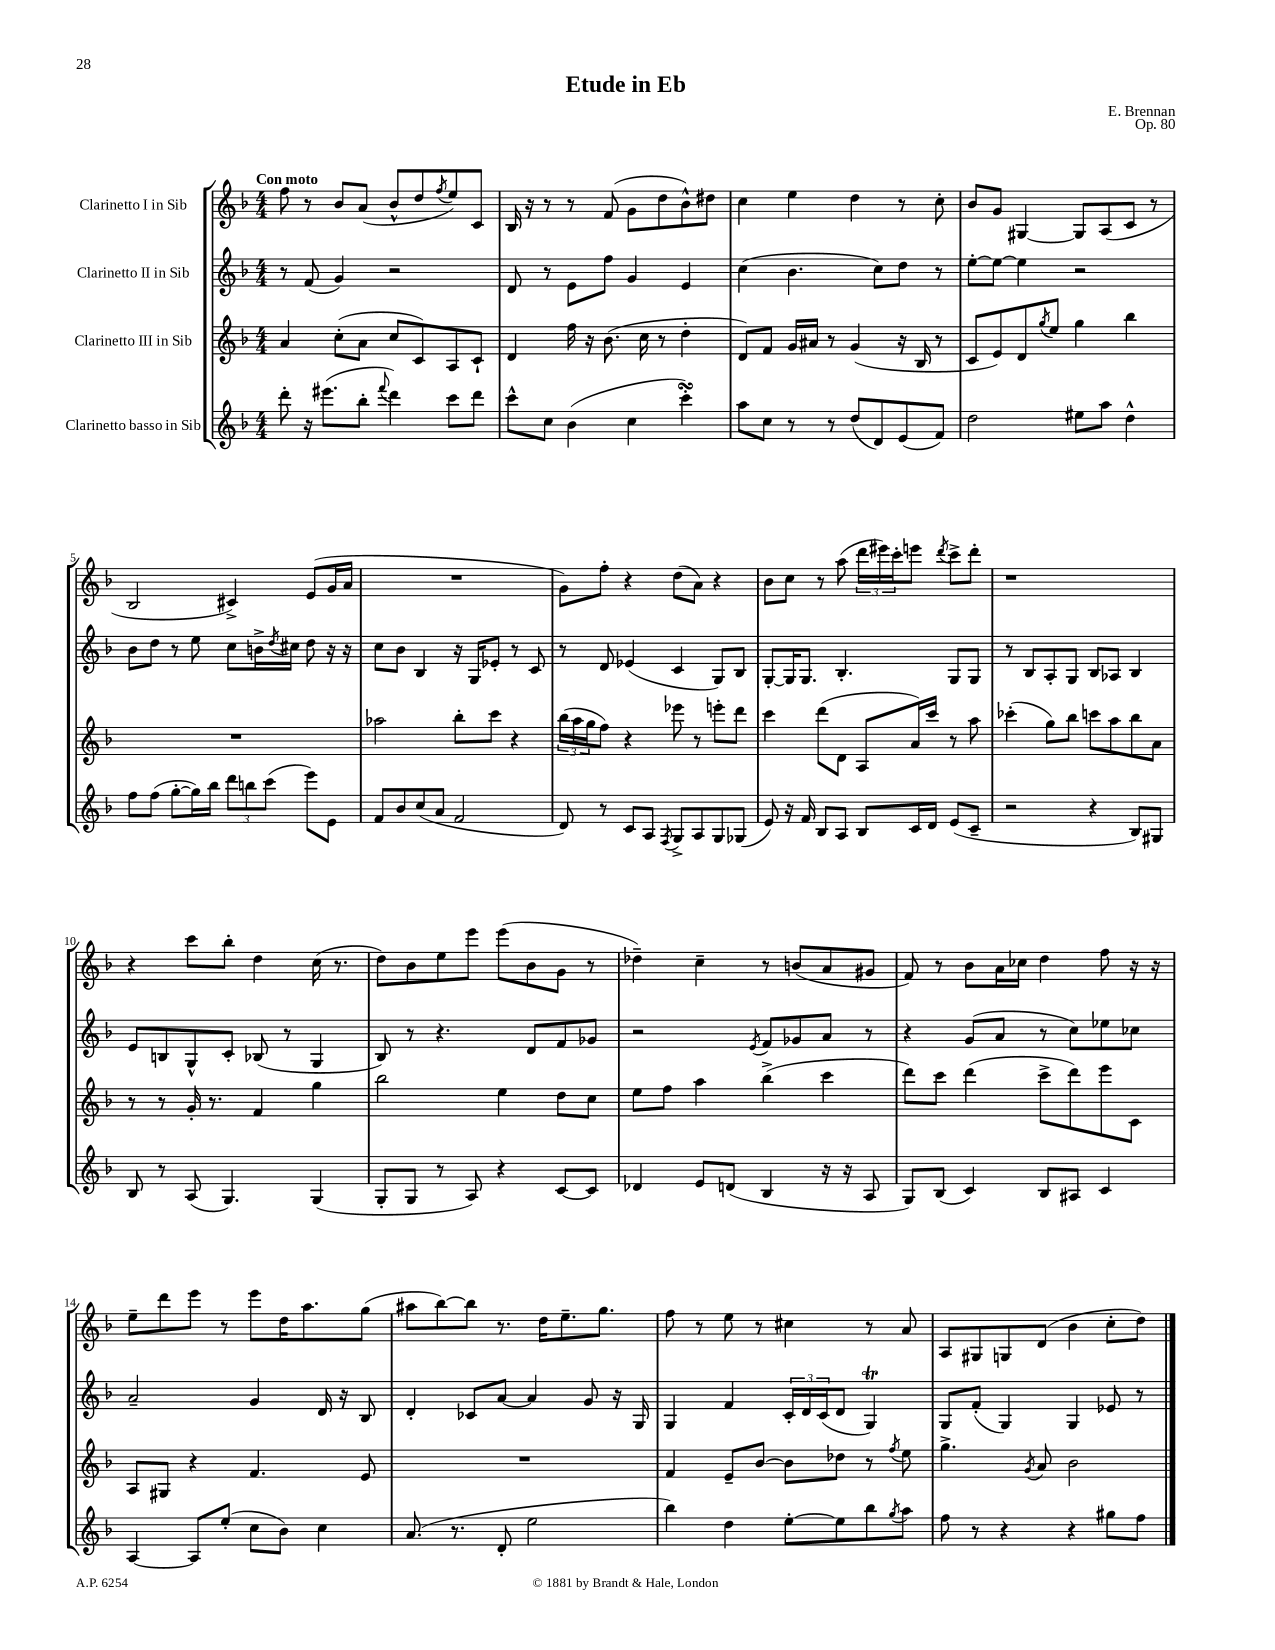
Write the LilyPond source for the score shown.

\header { title = "Etude in Eb" composer = "E. Brennan" opus = "Op. 80" }
<<
\new StaffGroup <<
\new Staff = "s0" \with { instrumentName = "Clarinetto I in Sib" } {
    \clef treble \key f \major \numericTimeSignature \time 4/4 \tempo "Con moto"
    f''8 r8 bes'8 a'8( bes'8-^ d''8 \acciaccatura { f''8 } e''8) c'8 |
    bes16 r16 r8 r8 f'8( g'8 d''8 bes'8-^) dis''8 |
    c''4 e''4 d''4 r8 c''8-. |
    bes'8 g'8 gis4~ gis8 a8( c'8 r8 |
    bes2 cis'4->) e'8( g'16 a'16 |
    R1 |
    g'8) f''8-. r4 d''8( a'8) r4 |
    bes'8 c''8 r8 a''8( \tuplet 3/2 { d'''16 eis'''16) c'''16-. } e'''8 \acciaccatura { d'''8 } c'''8-> d'''8-. |
    r1 |
    r4 c'''8 bes''8-. d''4 c''16( r8. |
    d''8) bes'8 e''8 e'''8 e'''8( bes'8 g'8 r8 |
    des''4--) c''4-- r8 b'8( a'8 gis'8 |
    f'8) r8 bes'8 a'16 ces''16 d''4 f''8 r16 r16 |
    e''8-- d'''8 e'''8 r8 e'''8 d''16 a''8. g''8( |
    ais''8 bes''8~) bes''8 r8. d''16 e''8.-- g''8. |
    f''8 r8 e''8 r8 cis''4 r8 a'8 |
    a8 gis8 g8 d'8( bes'4 c''8-. d''8) \bar "|." |
}
\new Staff = "s1" \with { instrumentName = "Clarinetto II in Sib" } {
    \clef treble \key f \major \numericTimeSignature \time 4/4
    r8 f'8( g'4) r2 |
    d'8 r8 e'8 f''8 g'4 e'4 |
    c''4( bes'4. c''8) d''8 r8 |
    e''8~-. e''8~ e''4 r2 |
    bes'8 d''8 r8 e''8 c''8 b'16-> \acciaccatura { d''8 } cis''16 d''8 r16 r16 |
    c''8 bes'8 bes4 r16 g16 ees'8-. r8 c'8 |
    r8 d'8 ees'4( c'4 g8) bes8 |
    g8~-. g16 g8. bes4.-. g8 g8 |
    r8 bes8 a8-. g8 bes8 aes8 bes4 |
    e'8 b8 g8-^ c'8-. bes8( r8 g4 |
    bes8) r8 r4. d'8 f'8 ges'8 |
    r2 \acciaccatura { e'8 } f'8 ges'8 a'8 r8 |
    r4 g'8( a'8 r8 c''8) ees''8 ces''8 |
    a'2-- g'4 d'16 r16 bes8 |
    d'4-. ces'8 a'8~ a'4 g'8 r16 g16 |
    g4 f'4 \tuplet 3/2 { c'16-. d'16 c'16( } d'8 g4\trill) |
    g8 f'8-.( g4) g4 ees'8 r8 \bar "|." |
}
\new Staff = "s2" \with { instrumentName = "Clarinetto III in Sib" } {
    \clef treble \key f \major \numericTimeSignature \time 4/4
    a'4 c''8-.( a'8 c''8 c'8) a8 c'8-! |
    d'4 f''16 r16 bes'8.( c''16 r8 d''4-. |
    d'8) f'8 g'16 ais'16 r8 g'4( r16 bes16 r8 |
    c'8 e'8) d'8 \acciaccatura { g''8 } e''8 g''4 bes''4 |
    R1 |
    aes''2 bes''8-. c'''8 r4 |
    \tuplet 3/2 { bes''16( a''16 g''16 } f''8) r4 ees'''8 r8 e'''8-. d'''8 |
    c'''4 d'''8( d'8 a8 a'16) c'''16 r8 a''8 |
    ces'''4-.( g''8) bes''8 c'''8 a''8 bes''8 a'8 |
    r8 r8 g'16-. r8. f'4 g''4 |
    bes''2 e''4 d''8 c''8 |
    e''8 f''8 a''4 bes''4->( c'''4 |
    d'''8) c'''8 d'''4( c'''8-> d'''8) e'''8 c'8 |
    a8 gis8 r4 f'4. e'8 |
    R1 |
    f'4 e'8-- bes'8~ bes'8 des''8 r8 \acciaccatura { f''8 } e''8 |
    g''4.-> \acciaccatura { g'8 } a'8 bes'2 \bar "|." |
}
\new Staff = "s3" \with { instrumentName = "Clarinetto basso in Sib" } {
    \clef treble \key f \major \numericTimeSignature \time 4/4
    d'''8-. r16 eis'''8.( bes''8-. \appoggiatura { f'''8 } d'''4) c'''8 d'''8 |
    c'''8-^ c''8 bes'4( c''4 c'''4-.\turn) |
    a''8 c''8 r8 r8 d''8( d'8) e'8( f'8) |
    d''2 eis''8 a''8 d''4-^ |
    f''8 f''8( g''8~-. g''16) bes''16 \tuplet 3/2 { d'''8 b''8 c'''8( } e'''8) e'8 |
    f'8 bes'8 c''8( a'8 f'2 |
    d'8) r8 c'8 a8 \acciaccatura { f8 } g8-> a8 g8 ges8( |
    e'8) r16 f'16 bes8 a8 bes8 c'16 d'16 e'8( c'8-- |
    r2 r4 bes8) gis8 |
    bes8 r8 a8( g4.) g4( |
    g8-. g8 r8 a8) r4 c'8~ c'8 |
    des'4 e'8 d'8( bes4 r16 r16 a8 |
    g8) bes8( c'4) bes8 ais8 c'4 |
    a4~ a8 e''8-.( c''8 bes'8) c''4 |
    a'8.( r8. d'8-. e''2 |
    bes''4) d''4 e''8~-. e''8 bes''8 \acciaccatura { g''8 } a''8 |
    f''8 r8 r4 r4 gis''8 f''8 \bar "|." |
}
>>
>>
